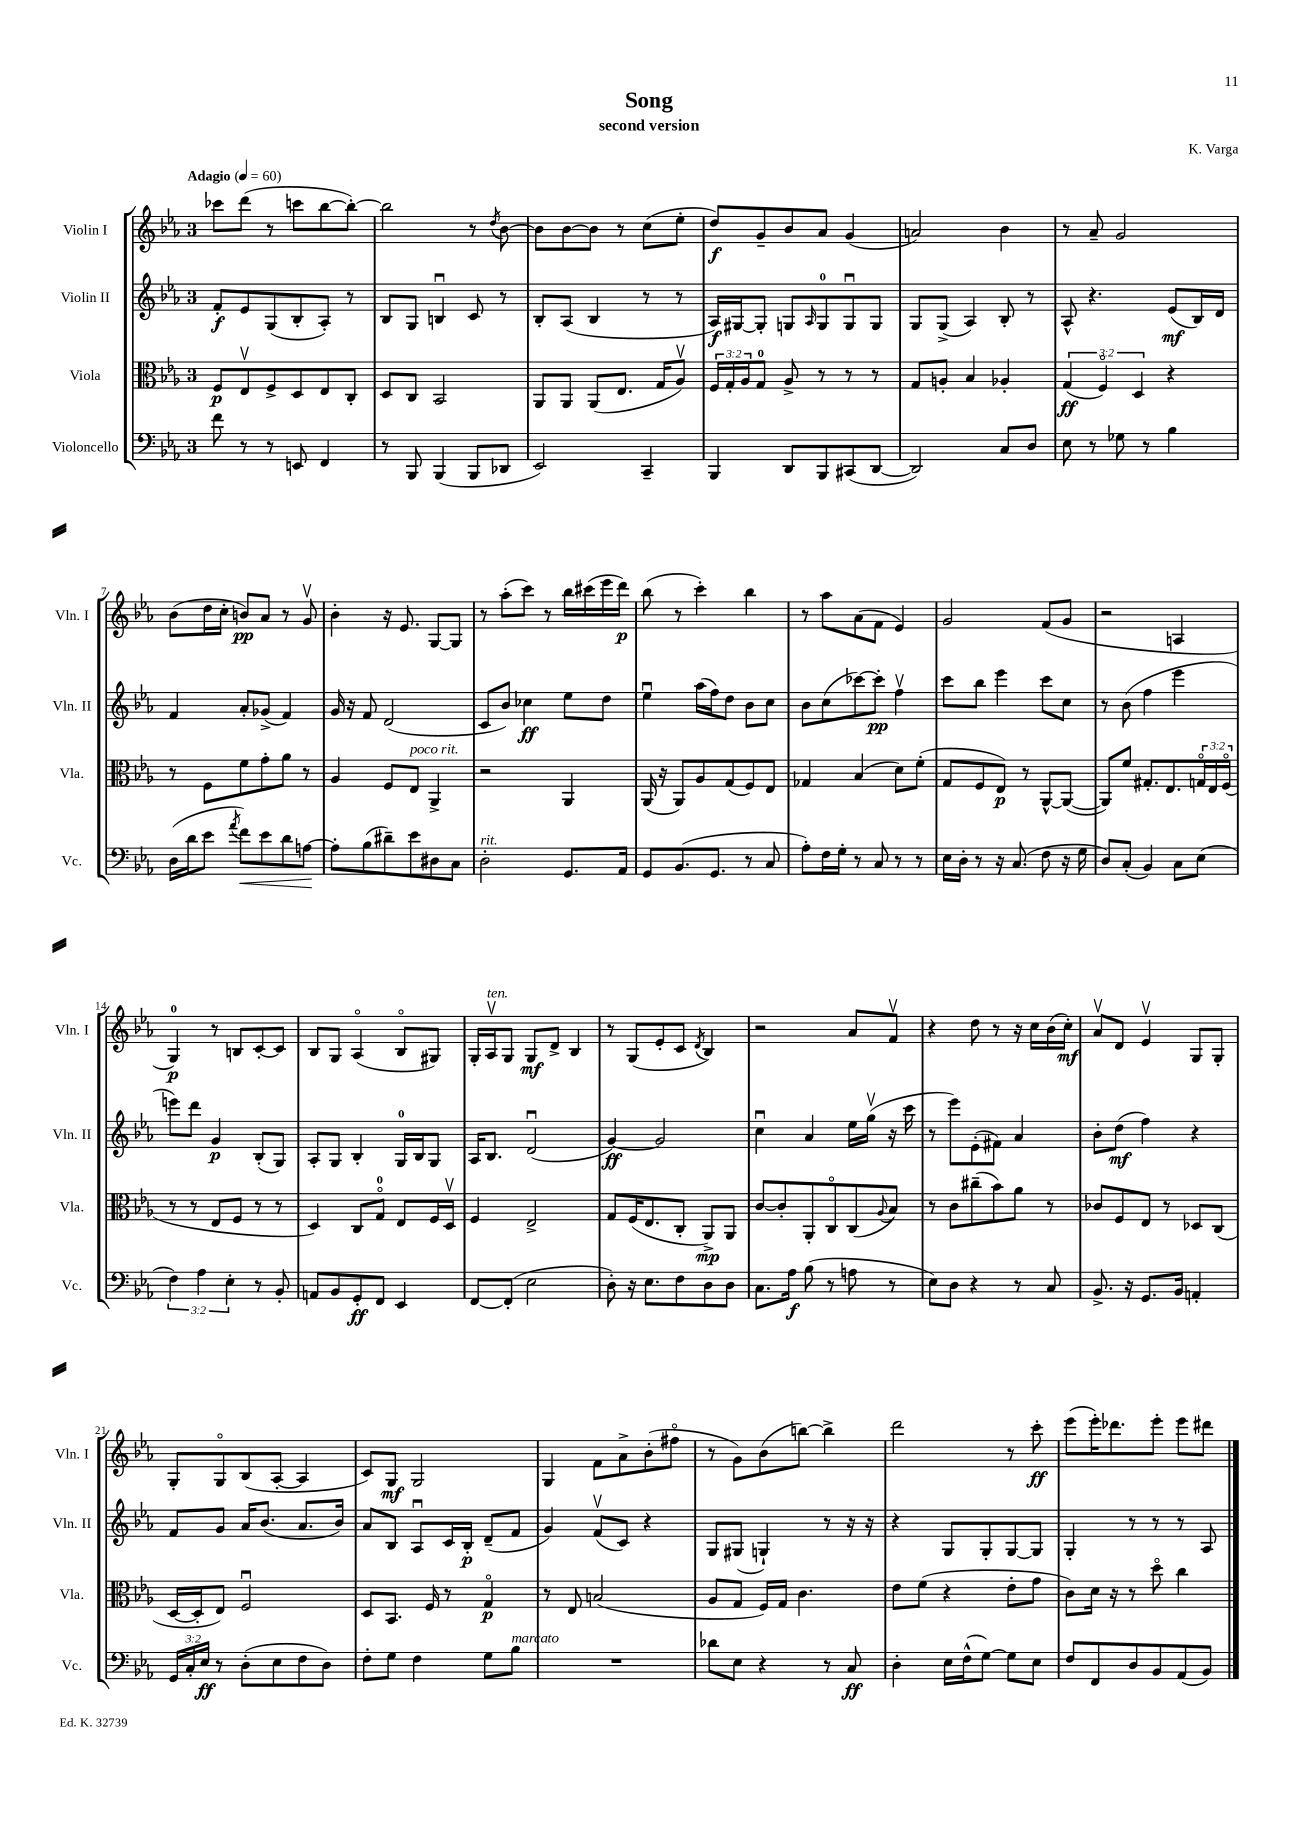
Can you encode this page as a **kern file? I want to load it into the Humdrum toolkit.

**kern	**dynam	**kern	**dynam	**kern	**dynam	**kern	**dynam
*part4	*part4	*part3	*part3	*part2	*part2	*part1	*part1
*staff4	*staff4	*staff3	*staff3	*staff2	*staff2	*staff1	*staff1
*I"Violoncello	*	*I"Viola	*	*I"Violin II	*	*I"Violin I	*
*I'Vc.	*	*I'Vla.	*	*I'Vln. II	*	*I'Vln. I	*
*clefF4	*	*clefC3	*	*clefG2	*	*clefG2	*
*k[b-e-a-]	*	*k[b-e-a-]	*	*k[b-e-a-]	*	*k[b-e-a-]	*
*M3/4	*	*M3/4	*	*M3/4	*	*M3/4	*
*MM60	*	*MM60	*	*MM60	*	*MM60	*
=1	=1	=1	=1	=1	=1	=1	=1
!	!	!	!	!	!	!LO:TX:a:B:t=Adagio	!
8f\	.	8F/L	p	8f'/L	f	8ccc-X\L	.
8r	.	8E-v/	.	8e-/	.	(8ddd\J	.
8r	.	8F^/	.	(8G/	.	8r	.
8EEn/	.	8D/	.	8B-'/	.	8cccn\L	.
4FF/	.	8E-/	.	8A-'/J)	.	[8bb-\	.
.	.	8C'/J	.	8r	.	8bb-'\J_)	.
=2	=2	=2	=2	=2	=2	=2	=2
8r	.	8D/L	.	8B-/L	.	2bb-\]	.
8BBB-/	.	8C/J	.	8G/J	.	.	.
(4BBB-/	.	2BB-/	.	4Bnu/	.	.	.
8BBB-/L	.	.	.	8c/	.	8r	.
.	.	.	.	.	.	8qdd/	.
8DD-X/J	.	.	.	8r	.	[8b-\	.
=3	=3	=3	=3	=3	=3	=3	=3
2EE-/)	.	8AA-/L	.	8B-'/L	.	8b-\L]	.
.	.	8AA-/J	.	(8A-/J	.	[8b-\	.
.	.	(8AA-/L	.	4B-/	.	8b-\J]	.
.	.	8.E-/J	.	.	.	8r	.
4CC~/	.	.	.	8r	.	(8cc\L	.
.	.	16G/KL	.	.	.	.	.
.	.	8A-v/J)	.	8r	.	8ee-'\J	.
=4	=4	=4	=4	=4	=4	=4	=4
4BBB-/	.	24F/LL	.	16A-/LL)	f	8dd/L)	f
.	.	24G'/	.	.	.	.	.
.	.	.	.	[16G#X/J	.	.	.
.	.	24A-/J	.	.	.	.	.
.	.	8G/J	.	8G#'/J]	.	8g~/	.
8DD/L	.	8A-^/	.	8Gn/L	.	8b-/	.
.	.	.	.	16qqA-/	.	.	.
8BBB-/	.	8r	.	8G/	.	8a-/J	.
(8CC#X/	.	8r	.	8Gu/	.	(4g/	.
[8DD/J	.	8r	.	8G/J	.	.	.
=5	=5	=5	=5	=5	=5	=5	=5
2DD/])	.	8G/L	.	8G/L	.	2an/)	.
.	.	8An'/J	.	(8G^/J	.	.	.
.	.	4B-/	.	4A-/)	.	.	.
8C/L	.	4A-X'/	.	8B-'/	.	4b-\	.
8D/J	.	.	.	8r	.	.	.
=6	=6	=6	=6	=6	=6	=6	=6
8E-\	.	(6G/	ff	8A-^^/	.	8r	.
8r	.	.	.	4.r	.	8a-~/	.
.	.	6F/)	.	.	.	.	.
8G-X\	.	.	.	.	.	2g/	.
.	.	6D/	.	.	.	.	.
8r	.	.	.	.	.	.	.
4B-\	.	4r	.	(8e-/L	mf	.	.
.	.	.	.	16B-/L)	.	.	.
.	.	.	.	16d/JJ	.	.	.
!!LO:LB:g=z
=7	=7	=7	=7	=7	=7	=7	=7
(16D\LL	.	8r	.	4f/	.	(8b-\L	.
16d\J	.	.	.	.	.	.	.
8e-\J	.	8F\L	.	.	.	16dd\L	.
.	.	.	.	.	.	16cc'\JJ	.
8qa-/	.	.	.	.	.	.	.
!	!LO:HP:b	!	!	!	!	!	!
8f\L)	<	8f\	.	8a-'/L	.	8bn/L)	pp
8e-\	.	8g'\	.	(8g-X^/J	.	8a-/J	.
8d\	.	8a-\J	.	4f/)	.	8r	.
[8An\J	.	8r	.	.	.	8gv/	.
.	[	.	.	.	.	.	.
=8	=8	=8	=8	=8	=8	=8	=8
8A'\L]	.	4A-/	.	16g/	.	4b-'\	.
.	.	.	.	16r	.	.	.
(8B-\	.	.	.	8f/	.	.	.
8d#X~\)	.	8F/L	.	(2d/	.	16r	.
.	.	.	.	.	.	8.e-/	.
!	!	!LO:TX:a:i:t=poco rit.	!	!	!	!	!
8e-\	.	8E-/J	.	.	.	.	.
8D#X\	.	4AA-^/	.	.	.	[8G/L	.
8C\J	.	.	.	.	.	8G/J]	.
=9	=9	=9	=9	=9	=9	=9	=9
!LO:TX:a:i:t=rit.	!	!	!	!	!	!	!
2D'\	.	2r	.	8c/L	.	8r	.
.	.	.	.	8b-/J)	.	(8aa-'\L	.
.	.	.	.	4cc-X\	ff	8ccc\J)	.
.	.	.	.	.	.	8r	.
8.GG/L	.	4AA-/	.	8ee-\L	.	16bb-\LL	.
.	.	.	.	.	.	(16ccc#X\	.
.	.	.	.	8dd\J	.	16eee-\	.
16AA-/Jk	.	.	.	.	.	16ddd\JJ)	p
=10	=10	=10	=10	=10	=10	=10	=10
8GG/L	.	(16AA-/	.	4ee-u\	.	(8bb-\	.
.	.	16r	.	.	.	.	.
(8.BB-/	.	8AA-/L)	.	.	.	8r	.
.	.	8A-/	.	(16aa-\LL	.	4ccc'\)	.
8.GG/J	.	.	.	16ff\J)	.	.	.
.	.	(8G/	.	8dd\J	.	.	.
8r	.	8F/)	.	8b-\L	.	4bb-\	.
8C/	.	8E-/J	.	8cc\J	.	.	.
=11	=11	=11	=11	=11	=11	=11	=11
8A-'\L)	.	4G-X/	.	8b-\L	.	8r	.
16F\L	.	.	.	(8cc\	.	8aa-\L	.
16G'\JJ	.	.	.	.	.	.	.
8r	.	(4B-/	.	[8ccc-X\)	.	(8a-\	.
8C/	.	.	.	8ccc-'\J]	pp	8f\J	.
8r	.	8d\L)	.	4ffv\	.	4e-/)	.
8r	.	(8f'\J	.	.	.	.	.
=12	=12	=12	=12	=12	=12	=12	=12
16E-\LL	.	8G/L	.	8ccc\L	.	2g/	.
16D'\JJ	.	.	.	.	.	.	.
8r	.	8F/	.	8bb-\J	.	.	.
16r	.	8E-/J)	p	4eee-\	.	.	.
(8.C/	.	.	.	.	.	.	.
.	.	8r	.	.	.	.	.
8F\	.	[8AA-^^/L	.	8ccc\L	.	(8f/L	.
16r	.	(8AA-/J_	.	8cc\J	.	8g/J	.
16G\	.	.	.	.	.	.	.
=13	=13	=13	=13	=13	=13	=13	=13
8D/L)	.	8AA-/L])	.	8r	.	2r	.
(8C'/J	.	8f/J	.	(8b-\	.	.	.
4BB-/)	.	8.G#X'/L	.	4ff\	.	.	.
.	.	8.E-/	.	.	.	.	.
8C\L	.	.	.	4eee-\	.	4An/	.
(8E-\J	.	24Gn/L	.	.	.	.	.
.	.	24E-/	.	.	.	.	.
.	.	(24F/JJ	.	.	.	.	.
!!LO:LB:g=z
=14	=14	=14	=14	=14	=14	=14	=14
6F\)	.	8r	.	8eeen\L)	.	4G/)	p
.	.	8r	.	8ddd\J	.	.	.
6A-\	.	.	.	.	.	.	.
.	.	8E-/L	.	4g/	p	8r	.
6E-'\	.	.	.	.	.	.	.
.	.	8F/J	.	.	.	8Bn/L	.
8r	.	8r	.	(8B-'/L	.	[8c'/	.
8BB-'/	.	8r	.	8G/J)	.	8c/J]	.
=15	=15	=15	=15	=15	=15	=15	=15
8AAn/L	.	4D/)	.	8A-'/L	.	8B-/L	.
8BB-/	.	.	.	8G/J	.	8G/J	.
8GG'/	ff	8C/L	.	4B-'/	.	(4A-/	.
8FF/J	.	8G/J	.	.	.	.	.
4EE-/	.	8E-/L	.	16G/LL	.	8B-/L	.
.	.	.	.	16B-/J	.	.	.
.	.	16F/L	.	8G/J	.	8G#X/J)	.
.	.	16Dv/JJ	.	.	.	.	.
=16	=16	=16	=16	=16	=16	=16	=16
[8FF/L	.	4F/	.	16A-/KL	.	16G'/LL	.
!	!	!	!	!	!	!LO:TX:a:i:t=ten.	!
.	.	.	.	8.B-/J	.	16A-v/J	.
(8FF'/J]	.	.	.	.	.	8G/J	.
2E-\	.	2E-^/	.	(2du/	.	8G/L	mf
.	.	.	.	.	.	8d^/J	.
.	.	.	.	.	.	4B-/	.
=17	=17	=17	=17	=17	=17	=17	=17
8D'\)	.	8G/L	.	[4g/)	ff	8r	.
16r	.	(16F/K	.	.	.	(8G/L	.
8.E-\L	.	8.E-/	.	.	.	.	.
.	.	.	.	2g/]	.	8e-'/	.
8F\	.	8C'/J	.	.	.	8c/J	.
.	.	.	.	.	.	8qd/	.
8D\	.	8AA-^/L)	mp	.	.	4B-/)	.
8D\J	.	8AA-/J	.	.	.	.	.
=18	=18	=18	=18	=18	=18	=18	=18
8.C\L	.	[8c/L	.	4ccu\	.	2r	.
.	.	8c'/]	.	.	.	.	.
16A-\Jk	f	.	.	.	.	.	.
(8B-\	.	8AA-'/	.	4a-/	.	.	.
8r	.	8C/	.	.	.	.	.
8An\	.	(8C/	.	16ee-\LL	.	8a-/L	.
.	.	.	.	(16ggv\JJ	.	.	.
.	.	8qqA-/	.	.	.	.	.
8r	.	8B-/J)	.	16r	.	8fv/J	.
.	.	.	.	16ccc\	.	.	.
=19	=19	=19	=19	=19	=19	=19	=19
8E-\L)	.	8r	.	8r	.	4r	.
8D\J	.	8c\L	.	8eee-\L)	.	.	.
4r	.	(8cc#X~\	.	(8e-'\	.	8dd\	.
.	.	8b-\)	.	8f#X\J)	.	8r	.
8r	.	8a-\J	.	4a-/	.	16r	.
.	.	.	.	.	.	16cc\LL	.
8C/	.	8r	.	.	.	(16b-\	.
.	.	.	.	.	.	16cc'\JJ)	mf
=20	=20	=20	=20	=20	=20	=20	=20
8.BB-^/	.	8c-X/L	.	8b-'\L	.	8a-v/L	.
.	.	8F/	.	(8dd\J	mf	8d/J	.
16r	.	.	.	.	.	.	.
8.GG/L	.	8E-/J	.	4ff\)	.	4e-v/	.
.	.	8r	.	.	.	.	.
16BB-/Jk	.	.	.	.	.	.	.
4AAn'/	.	8D-X/L	.	4r	.	8G/L	.
.	.	(8C/J	.	.	.	8G'/J	.
!!LO:LB:g=z
=21	=21	=21	=21	=21	=21	=21	=21
24GG/LL	.	[16D/LL	.	8f/L	.	8G'/L	.
24C'/	.	.	.	.	.	.	.
.	.	16D'/J]	.	.	.	.	.
24E-/JJ	ff	.	.	.	.	.	.
8r	.	8E-/J)	.	8g/J	.	8G/	.
(8D'\L	.	2Fu/	.	16a-/KL	.	(8B-/	.
.	.	.	.	(8.b-/J	.	.	.
8E-\	.	.	.	.	.	[8A-'/J	.
8F\	.	.	.	8.a-/L	.	4A-/]	.
8D\J)	.	.	.	.	.	.	.
.	.	.	.	16b-/Jk)	.	.	.
=22	=22	=22	=22	=22	=22	=22	=22
8F'\L	.	8D/L	.	8a-/L	.	8c/L)	.
8G\J	.	8.BB-/J	.	8B-/J	.	8G/J	mf
4F\	.	.	.	8A-u/L	.	2G/	.
.	.	16F/	.	.	.	.	.
.	.	8r	.	16c/L	.	.	.
.	.	.	.	16B-'/JJ	p	.	.
8G\L	.	4G/	p	(8d~/L	.	.	.
!LO:TX:a:i:t=marcato	!	!	!	!	!	!	!
8B-\J	.	.	.	8f/J	.	.	.
=23	=23	=23	=23	=23	=23	=23	=23
2.r	.	8r	.	4g/)	.	4G/	.
.	.	8E-/	.	.	.	.	.
.	.	(2Bn/	.	(8fv/L	.	8f\L	.
.	.	.	.	8c/J)	.	8a-^\	.
.	.	.	.	4r	.	(8b-'\	.
.	.	.	.	.	.	8ff#X\J	.
=24	=24	=24	=24	=24	=24	=24	=24
8d-X\L	.	8A-/L	.	8G/L	.	8r	.
8E-\J	.	8G/J	.	(8G#X/J	.	8g\L)	.
4r	.	16F/LL)	.	4Gn`/)	.	(8b-\	.
.	.	16G/JJ	.	.	.	.	.
.	.	4.c\	.	.	.	[8bbn\J)	.
8r	.	.	.	8r	.	4bb^\]	.
8C/	ff	.	.	16r	.	.	.
.	.	.	.	16r	.	.	.
=25	=25	=25	=25	=25	=25	=25	=25
4D'\	.	8e-\L	.	4r	.	2ddd\	.
.	.	(8f\J	.	.	.	.	.
16E-\LL	.	4r	.	8G/L	.	.	.
(16F^^\J	.	.	.	.	.	.	.
[8G\J)	.	.	.	8G'/	.	.	.
8G\L]	.	8e-'\L	.	[8G/	.	8r	.
8E-\J	.	8g\J	.	8G/J]	.	8ccc'\	ff
=26	=26	=26	=26	=26	=26	=26	=26
8F/L	.	8c\L)	.	4G'/	.	(8eee-\L	.
8FF/	.	16d\Jk	.	.	.	16eee-'\K)	.
.	.	16r	.	.	.	8.ddd-X\	.
8D/	.	8r	.	8r	.	.	.
8BB-/	.	8dd\	.	8r	.	8eee-'\J	.
(8AA-/	.	4cc\	.	8r	.	8eee-\L	.
8BB-/J)	.	.	.	8A-/	.	8ddd#X\J	.
==	==	==	==	==	==	==	==
*-	*-	*-	*-	*-	*-	*-	*-
